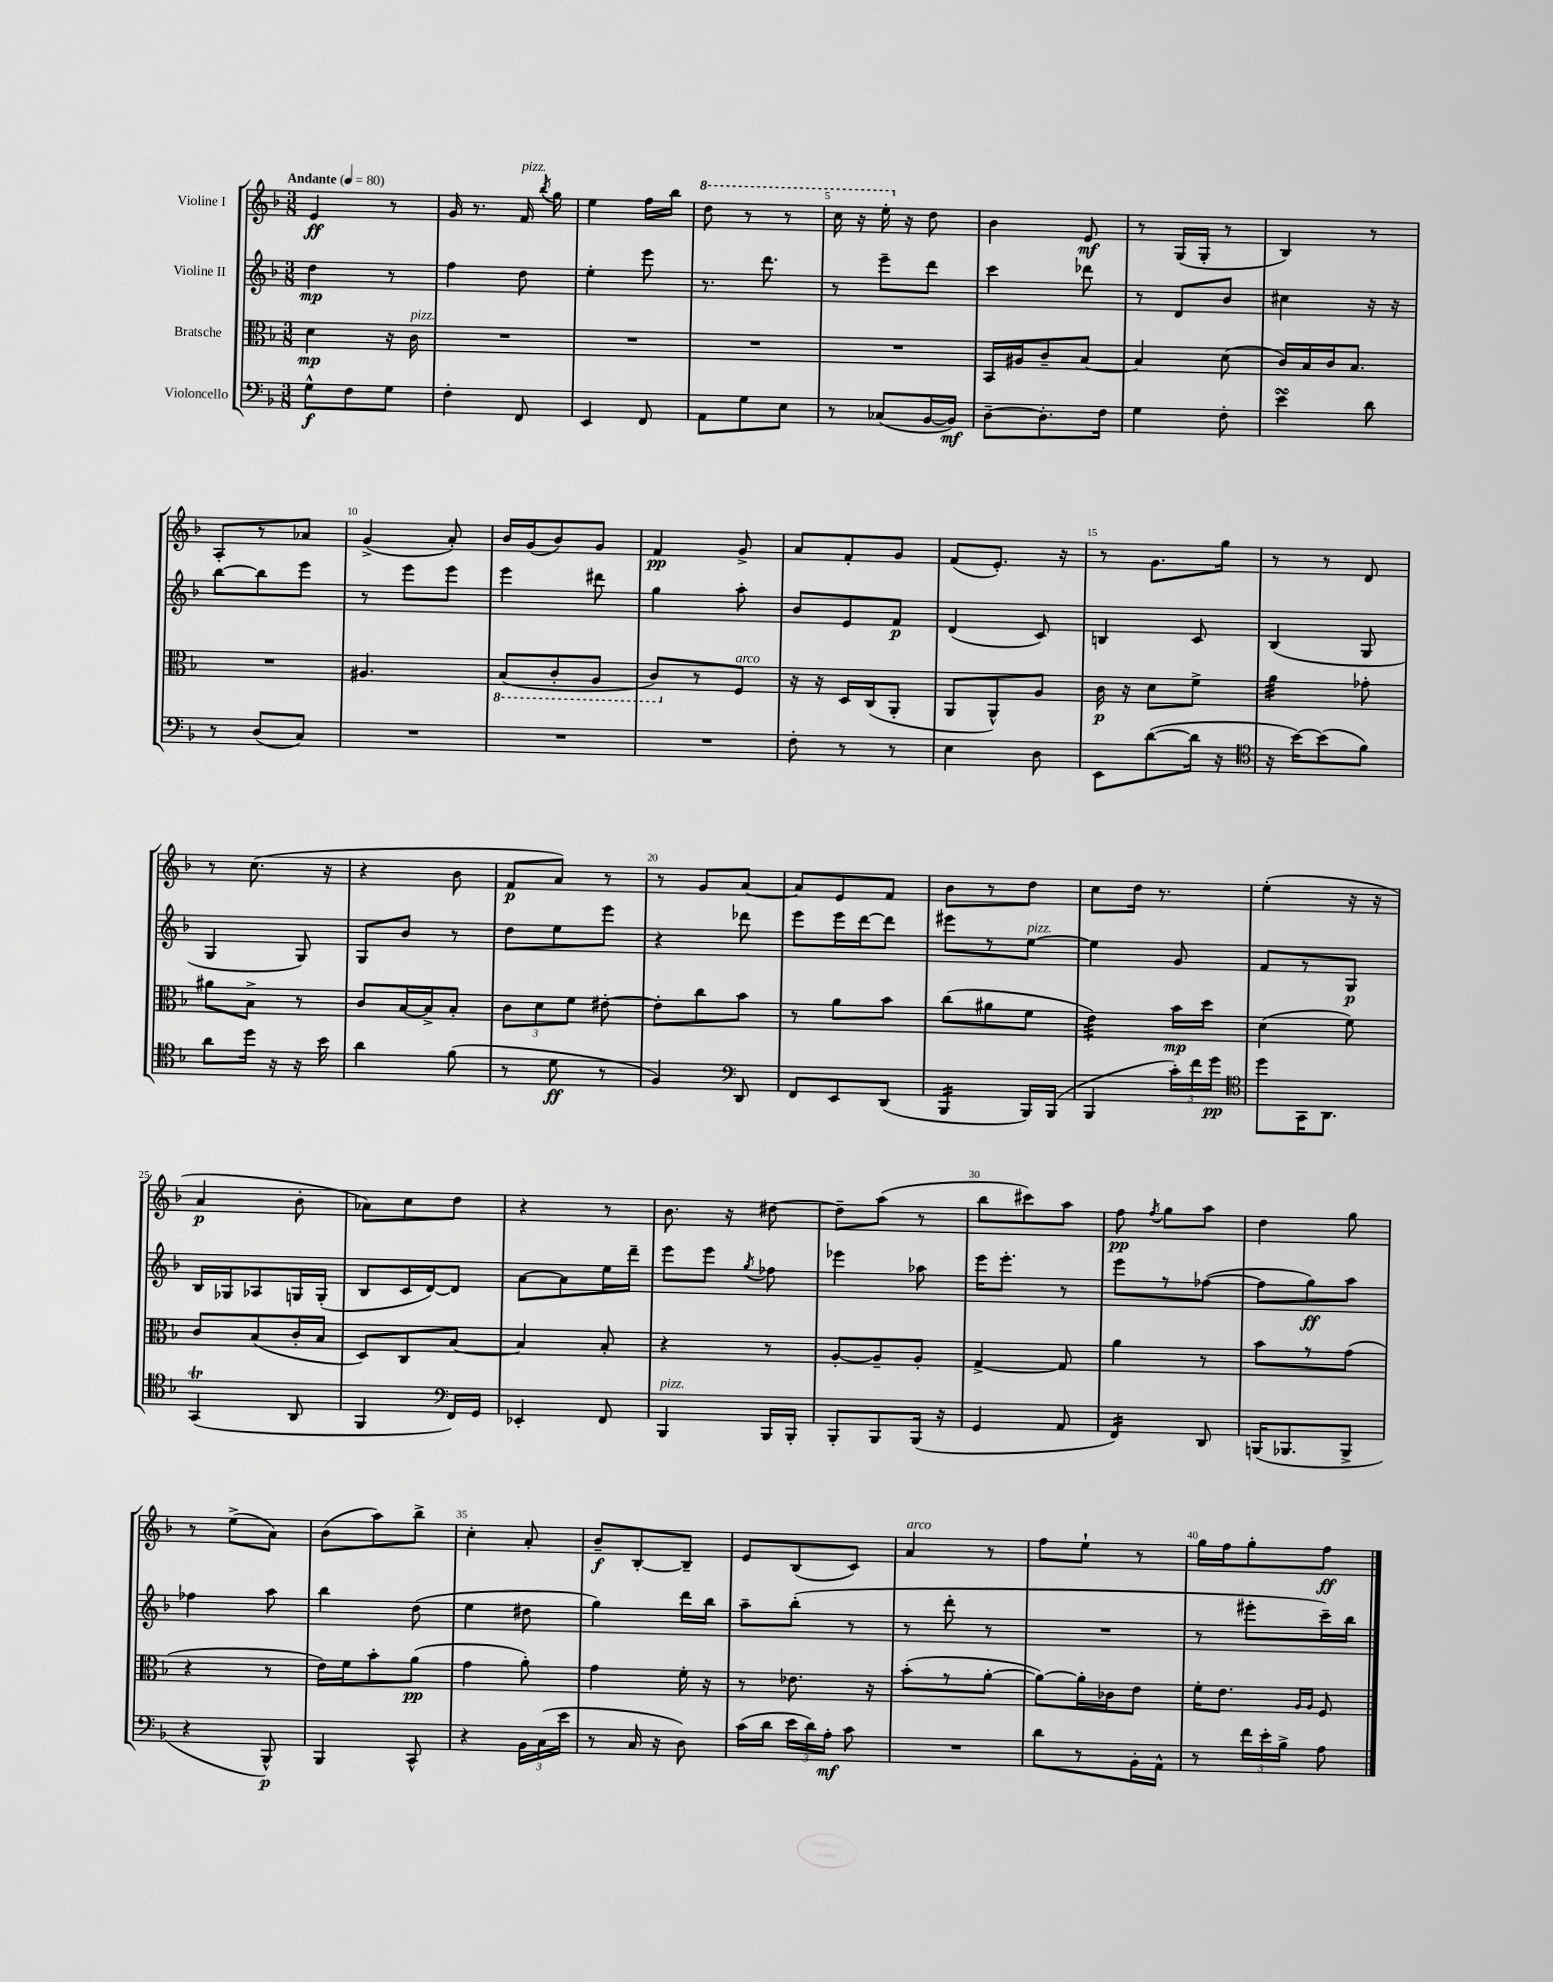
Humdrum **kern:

**kern	**kern	**kern	**kern
*staff4	*staff3	*staff2	*staff1
*clefF4	*clefC3	*clefG2	*clefG2
*k[b-]	*k[b-]	*k[b-]	*k[b-]
*M3/8	*M3/8	*M3/8	*M3/8
*MM80	*MM80	*MM80	*MM80
8G^^\L	4d\	4dd\	4e/
8F\	.	.	.
8G\J	16r	8r	8r
.	16c\	.	.
=	=	=	=
4F'\	4.r	4ff\	16g/
.	.	.	8.r
8FF/	.	8dd\	16f/
.	.	.	8qbb-/
.	.	.	16gg\
=	=	=	=
4EE/	4.r	4ee'\	4ee\
8FF/	.	8eee\	16ff\LL
.	.	.	16bb-\JJ
=	=	=	=
8AA\L	4.r	8.r	8ddd\
8G\	.	.	8r
.	.	8.ddd\	.
8E\J	.	.	8r
=	=	=	=
8r	4.r	8r	16ccc\
.	.	.	16r
(8C-/L	.	8eee~\L	16eee'\
.	.	.	16r
[16BB-/L	.	8ddd\J	8dd\
16BB-/]JJ)	.	.	.
=	=	=	=
[8D~\L	16BB-/LL	4ccc\	4b-\
.	16A#/J	.	.
8.D'\]	8c~/	.	.
.	[8B-/J	8ddd-\	8e/
16F\Jk	.	.	.
=	=	=	=
4G\	4B-/]	8r	8r
.	.	8d/L	(16G/LL
.	.	.	16G'/JJ
8F'\	(8d\	8b-/J	8r
=	=	=	=
4e\	16c/LL)	4cc#\	4B-/)
.	16B-/	.	.
.	16c/J	.	.
.	8.B-/J	.	.
8d\	.	16r	8r
.	.	16r	.
=	=	=	=
8r	4.r	[8bb-\L	8A'/L
(8D/L	.	8bb-\]	8r
8C/J)	.	8eee\J	8a-/J
=	=	=	=
4.r	4.A#/	8r	(4g^/
.	.	8eee\L	.
.	.	8eee\J	8a'/)
=	=	=	=
4.r	(8BB-/L	4eee\	16b-/LL
.	.	.	(16g/J
.	8C'/	.	8b-/)
.	8AA/J	8ddd#\	8g/J
=	=	=	=
4.r	8C/L)	4gg\	4f/
.	8r	.	.
.	8F/J	8aa'\	8g^/
=	=	=	=
8F'\	16r	8b-/L	8a/L
.	16r	.	.
8r	16D/LL	8e/	8f'/
.	(16C/J	.	.
8r	8AA'/J	8f/J	8g/J
=	=	=	=
4E\	8AA/L	(4d/	(8f/L
.	8AA^^/)	.	8.e'/J)
8D\	8A/J	8c/)	.
.	.	.	16r
=	=	=	=
8EE\L	16c\	4B/	8r
.	16r	.	.
([8d\	8d\L	.	8.g\L
16d\]Jk	8f^\J	8c/	.
16r	.	.	16gg\Jk
=	=	=	=
*clefC4	*	*	*
16r	4a\	(4B-/	8r
[16b-\LK)	.	.	.
(8b-\]	.	.	8r
8f\J)	8g-'\	8G/	8d/
=	=	=	=
8a\L	8a#\L	4G/	8r
16dd\Jk	8B-^\J	.	(8.cc\
16r	.	.	.
16r	8r	8G/)	.
16b-\	.	.	16r
=	=	=	=
4a\	8c/L	8G/L	4r
.	[16B-/L	8b-/J	.
.	16B-^/]J	.	.
(8f\	8B-'/J	8r	8b-\
=	=	=	=
8r	12c\L	8dd\L	8f/L
.	12d\	.	.
8d\	.	8ee\	8a/J)
.	12f\J	.	.
8r	[8e#'\	8eee\J	8r
=	=	=	=
4F/)	8e#'\]L	4r	8r
.	8cc\	.	8g/L
*clefF4	*	*	*
8DD/	8b-\J	8ddd-\	[8a/J
=	=	=	=
8FF/L	8r	8eee\L	8a/]L
8EE/	8a\L	16eee\L	8e/
.	.	[16ddd\J	.
(8DD/J	8b-\J	8ddd\]J	8f/J
=	=	=	=
4BBB-/	(8cc\L	8eee#\L	8b-\L
.	8a#\	8r	8r
16BBB-/LL)	8f\J	[8ee\J	8dd\J
(16BBB-/JJ	.	.	.
=	=	=	=
4BBB-/	4e\)	4ee\]	8cc\L
.	.	.	16dd\Jk
.	.	.	8.r
24c'\LL)	16b-\LL	8g/	.
24f\	.	.	.
.	16dd\JJ	.	.
24g\JJ	.	.	.
=	=	=	=
*clefC4	*	*	*
8dd\L	(4d\	8f/L	(4ee'\
16GG\K	.	8r	.
8.AA\J	.	.	.
.	8f\)	8G/J	16r
.	.	.	16r
=	=	=	=
(4GG/	8c/L	16B-/LL	4a/
.	.	16G-/J	.
.	(8B-/	8A-/	.
8AA/	16c'/L	16G/L	8b-'\
.	16B-/JJ	(16G'/JJ	.
=	=	=	=
4FF/	8D/L)	8B-/L	8a-\L)
.	8C/	16c/L	8cc\
.	.	[16d/J)	.
*clefF4	*	*	*
16FF/LL)	[8B-/J	8d/]J	8dd\J
16GG/JJ	.	.	.
=	=	=	=
4EE-'/	4B-/]	[8a\L	4r
.	.	8a\]	.
8FF/	8B-'/	16ee\L	8r
.	.	16ddd~\JJ	.
=	=	=	=
4BBB-/	4r	8eee\L	8.b-\
.	.	8eee\J	.
.	.	.	16r
.	.	8qgg/	.
16BBB-/LL	8r	8ff-\	[8dd#\
16BBB-'/JJ	.	.	.
=	=	=	=
8BBB-'/L	[8A'/L	4eee-\	8dd#~\]L
8BBB-/	8A~/]	.	(8aa\J
(16BBB-/Jk	8A'/J	8aa-\	8r
16r	.	.	.
=	=	=	=
4GG/	[4G^/	16eee\LK	8bb-\L
.	.	8.eee'\J	.
.	.	.	8ccc#\)
8AA/	8G/]	8r	8aa\J
=	=	=	=
4FF/)	4a\	8eee\L	8ff\
.	.	.	8qff/
.	.	8r	8gg\L
8DD/	8r	([8ff-\J	8aa\J
=	=	=	=
(16BBB/LK	8b-\L	8ff-\]L	4dd\
8.BBB-/	.	.	.
.	8r	8gg\)	.
8BBB-^/J	(8g\J	8aa\J	8gg\
=	=	=	=
4r	4r	4ff-\	8r
.	.	.	(8ee^\L
8BBB-^^/)	8r	8aa\	8a\J)
=	=	=	=
4BBB-/	16e\LL)	4bb-\	(8b-\L
.	16f\J	.	.
.	8b-'\	.	8aa\)
8CC^^/	(8a\J	(8dd\	8bb-^\J
=	=	=	=
4r	4g\	4ee\	4cc'\
24BB-\LL	8a'\)	8dd#\	8a'/
(24C\	.	.	.
24e\JJ	.	.	.
=	=	=	=
8r	4g\	4gg\)	8b-~/L
16C/	.	.	[8B-'/
16r	.	.	.
8D\)	16f'\	16ddd\LL	8B-~/]J
.	16r	16bb-\JJ	.
=	=	=	=
(16c\LL	8r	8aa~\L	8e/L
16d\JJ	.	.	.
24e\LL	8.e-\	(8bb-'\J	(8B-/
24d\)	.	.	.
24A'\JJ	.	.	.
8c\	.	8r	8c/J)
.	16r	.	.
=	=	=	=
4.r	(8b-'\L	8r	4a/
.	8r	8ddd'\	.
.	[8a'\J	8r	8r
=	=	=	=
8d\L	8a\_L)	4.r	8ff\L
8r	16a'\]L	.	8ee`\J
.	16c-\J	.	.
16BB-'\L	8e\J	.	8r
16AA^^\JJ	.	.	.
=	=	=	=
8r	16f'\LK	8r	16gg\LL
.	8.e\J	.	16ff\J
24f\LL	.	8eee#'\L	8gg'\
24e'\	.	.	.
24B-^\JJ	.	.	.
.	16qqA/LL	.	.
.	16qqA/JJ	.	.
8A\	8F/	16ccc~\L)	8ff\J
.	.	16bb-\JJ	.
==	==	==	==
*-	*-	*-	*-
